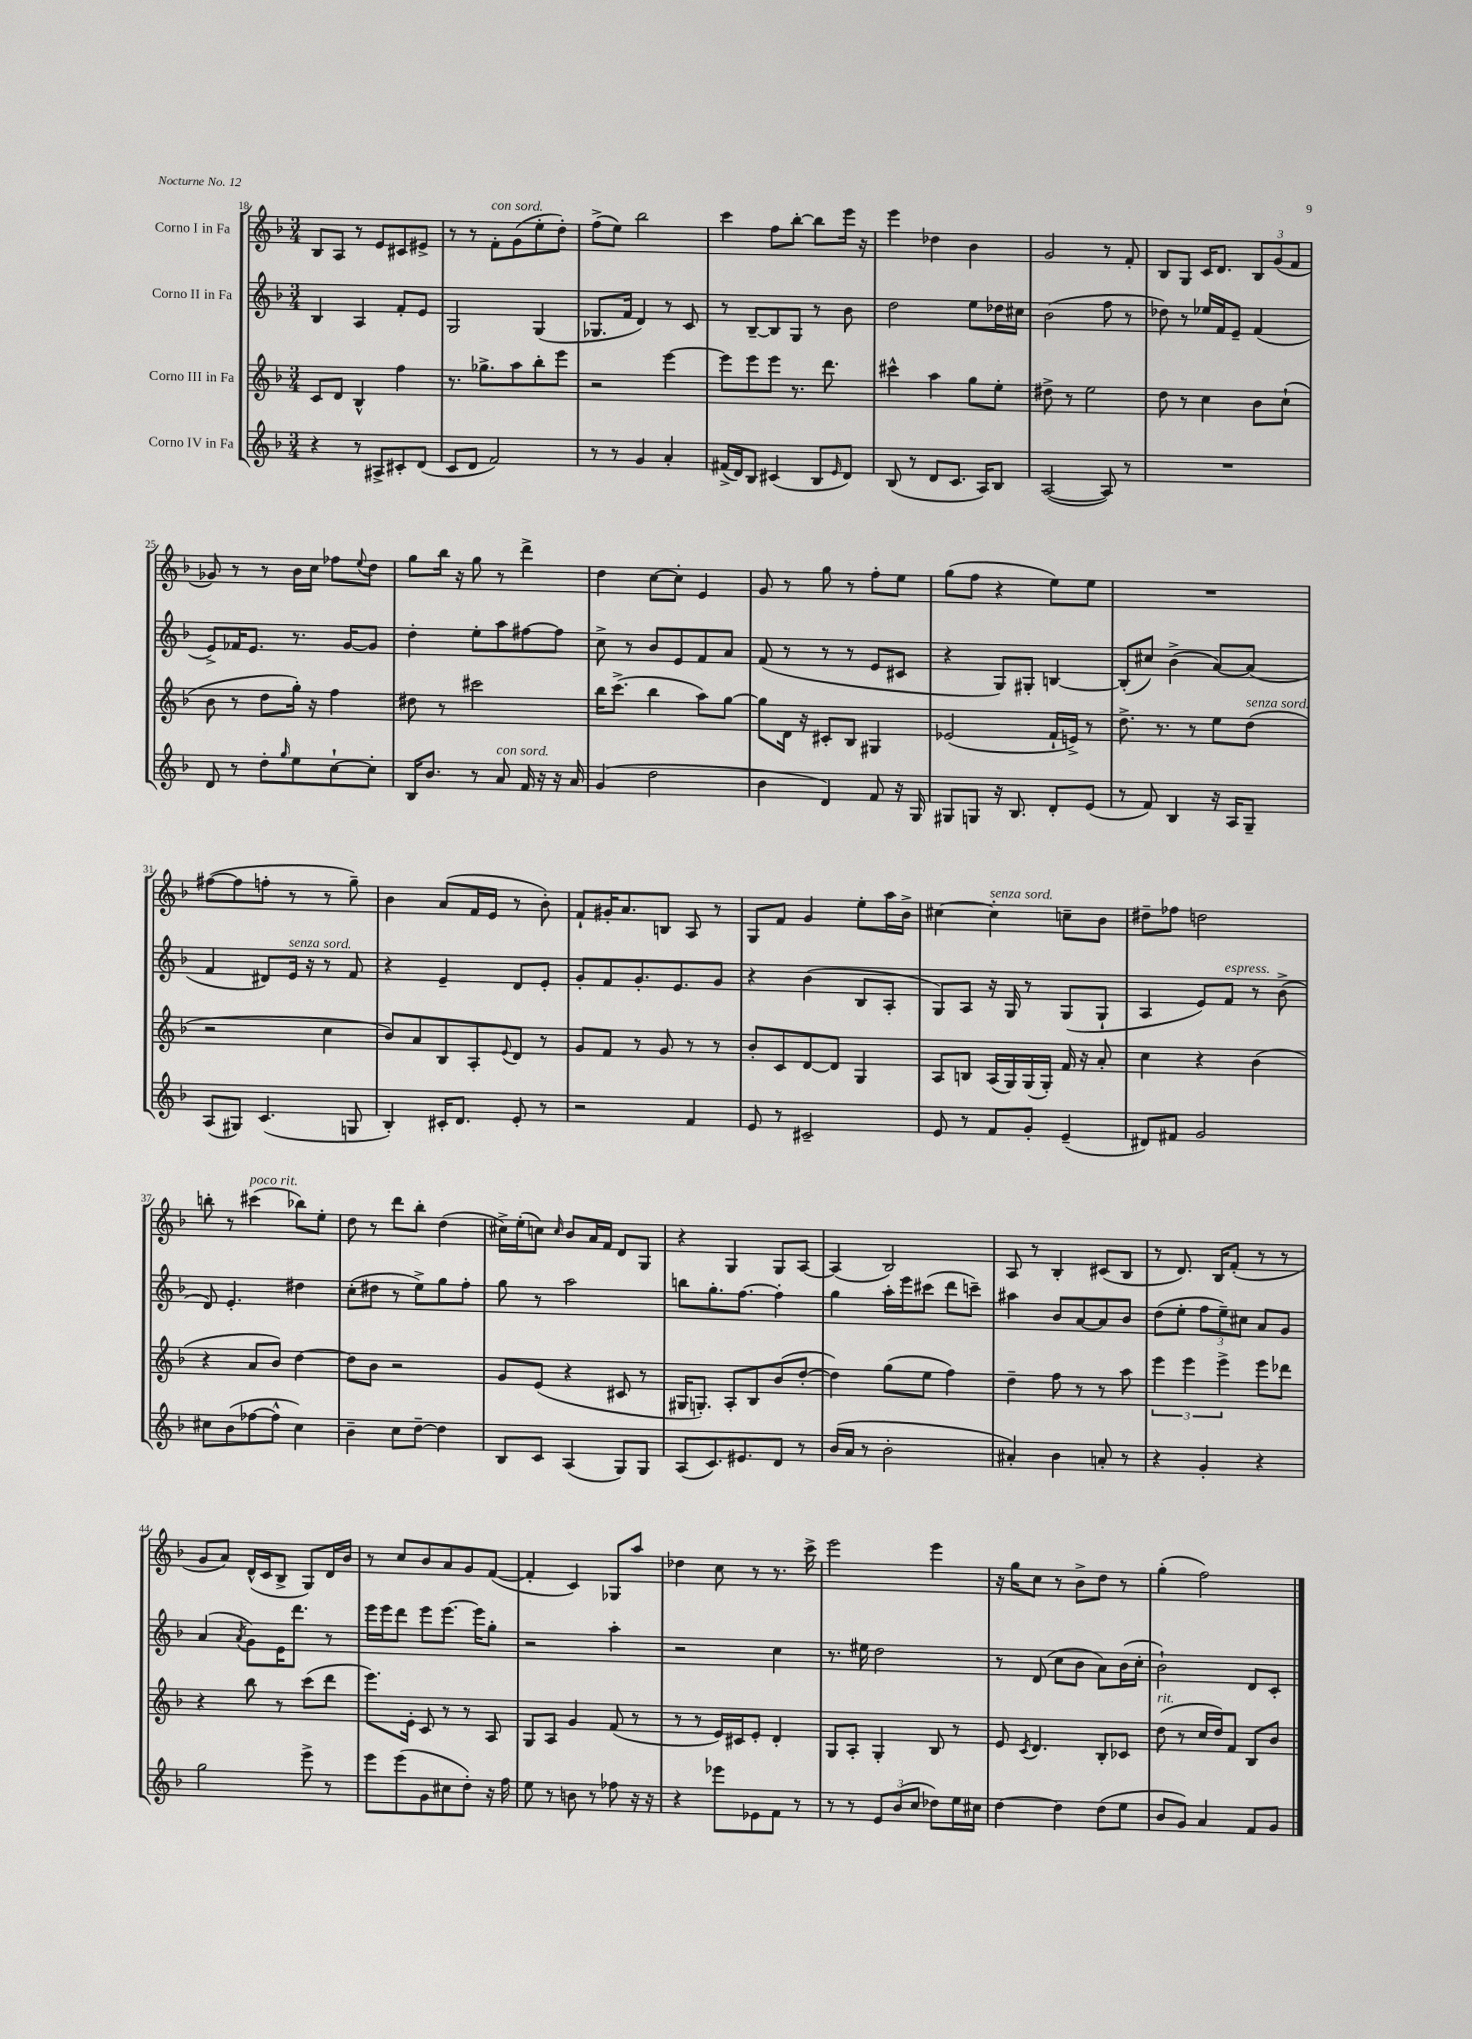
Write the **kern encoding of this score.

**kern	**kern	**kern	**kern
*part4	*part3	*part2	*part1
*staff4	*staff3	*staff2	*staff1
*I"Corno IV in Fa	*I"Corno III in Fa	*I"Corno II in Fa	*I"Corno I in Fa
*clefG2	*clefG2	*clefG2	*clefG2
*k[b-]	*k[b-]	*k[b-]	*k[b-]
*M3/4	*M3/4	*M3/4	*M3/4
=18	=18	=18	=18
4r	8c/L	4B-/	8B-/L
.	8d/J	.	8A/J
8r	4B-^^/	4A/	8r
8A#X^/L	.	.	8e/L
8c#X'/	4ff\	8f'/L	8c#X/
(8d/J	.	8e/J	8e#X^/J
=19	=19	=19	=19
8c/L	8.r	2G/	8r
8d/J	.	.	8r
.	8.gg-X^\L	.	.
!	!	!	!LO:TX:a:i:t=con sord.
2f/)	.	.	8f'\L
.	8aa\	.	(8g\
.	8bb-'\	(4G/	8ee'\
.	8eee\J	.	8dd'\J)
=20	=20	=20	=20
8r	2r	8.G-X/L	(8ff^\L
8r	.	.	8ee\J)
.	.	16f/Jk	.
4g/	.	4d/)	2bb-\
4a'/	[4eee\	8r	.
.	.	8c/	.
=21	=21	=21	=21
(16f#X^/LL	8eee\L]	8r	4ccc\
16d/J)	.	.	.
8B-/J	8eee\	[8B-~/L	.
(4c#X/	8eee\J	8B-/]	8ff\L
.	8.r	8G/J	[8bb-'\J
8B-/L	.	8r	8bb-\L]
.	8.ddd\	.	.
16qqe/	.	.	.
8d/J)	.	8b-\	16eee\Jk
.	.	.	16r
=22	=22	=22	=22
(8B-/	4ccc#X^^\	2dd\	4eee\
8r	.	.	.
8d/L	4aa\	.	4dd-X\
8.c/J	.	.	.
.	8gg\L	8ee\L	4b-\
16A/KL)	.	.	.
8B-/J	8ee'\J	16dd-X\L	.
.	.	16cc#X\JJ	.
=23	=23	=23	=23
([2A/	8dd#X^\	(2b-\	2g/
.	8r	.	.
.	2ee\	.	.
8A/])	.	8ff\	8r
8r	.	8r	8f'/
=24	=24	=24	=24
2.r	8dd\	8dd-X\)	8B-/L
.	8r	8r	8G/J
.	4cc\	16ee-X/LL	16c/KL
.	.	16f/J	8.d/J
.	.	8e~/J	.
.	8b-\L	(4f/	12B-/L
.	.	.	(12g/
.	(8cc`\J	.	.
.	.	.	12f/J
!!LO:LB:g=z
=25	=25	=25	=25
8d/	8b-\	8e^/L)	8g-X/)
8r	8r	16f-X/K	8r
.	.	8.e/J	.
8dd'\L	8dd\L	.	8r
16qqgg/	.	.	.
8ee\	16gg'\Jk)	8.r	16b-\LL
.	16r	.	16cc\JJ
[8cc`\	4ff\	.	8ff-X\L
.	.	[16g/KL	.
.	.	.	8qqee/
8cc'\J]	.	8g/J]	8dd\J
=26	=26	=26	=26
16B-/KL	8dd#X\	4dd'\	8gg\L
8.b-/J	.	.	.
.	8r	.	16bb-\Jk
.	.	.	16r
8r	2ccc#X\	8ee'\L	8gg\
!LO:TX:a:i:t=con sord.	!	!	!
8a/	.	8aa\	8r
16f/	.	[8ff#X\	4ddd^\
16r	.	.	.
16r	.	8ff#\J]	.
16a/	.	.	.
=27	=27	=27	=27
(4g/	16bb-\KL	8cc^\	4dd\
.	(8.ccc^\J	.	.
.	.	8r	.
2dd\	4bb-\	8b-/L	[8cc\L
.	.	8e/	8cc'\J]
.	8aa\L)	8f/	4e/
.	[8gg\J	8a/J	.
=28	=28	=28	=28
4b-\	8gg\L]	(8f/	8g/
.	16d\Jk	8r	8r
.	16r	.	.
4d/)	8c#X'/L	8r	8gg\
.	8B-/J	8r	8r
8f/	4G#X/	8e/L	8ff'\L
16r	.	8c#X/J	8ee\J
16G/	.	.	.
=29	=29	=29	=29
8G#X/L	(2e-X/	4r	(8gg\L
8Gn/J	.	.	8ff\J
16r	.	8G/L)	4r
8.B-/	.	.	.
.	.	8G#X'/J	.
8d'/L	16f`/LL	[4Bn/	8ee\L)
.	16en^/JJ)	.	.
(8e/J	8r	.	8ee\J
=30	=30	=30	=30
8r	8.dd^\	(8B'/L]	2.r
8f/)	.	8cc#X/J)	.
.	8.r	.	.
4B-/	.	(4b-^\	.
.	8r	.	.
16r	8ee\L	[8a/L)	.
16A/KL	.	.	.
!	!LO:TX:a:i:t=senza sord.	!	!
8G~/J	(8dd\J	(8a/J]	.
!!LO:LB:g=z
=31	=31	=31	=31
(8A/L	2r	4f/	([8ff#X\L
8G#X/J)	.	.	8ff#\]
(4.c/	.	8d#X/L)	8ffn'\J
!	!	!LO:TX:a:i:t=senza sord.	!
.	.	16e/Jk	8r
.	.	16r	.
.	4cc\	8r	8r
8Gn/	.	8f/	8gg~\)
=32	=32	=32	=32
4B-'/)	8b-/L)	4r	4b-\
.	8a/	.	.
16c#X'/KL	8B-/	4e~/	(8a/L
8.d/J	.	.	.
.	8A'/	.	16f/L
.	.	.	16e/JJ
.	8qqe/	.	.
8e'/	8d/J	8d/L	8r
8r	8r	8e'/J	8b-'\)
=33	=33	=33	=33
2r	8g/L	8g'/L	8f`/L
.	8f/J	8f/	16g#X'/K
.	.	.	8.a/
.	8r	8.g'/	.
.	8g/	.	8Bn/J
.	.	8.e/	.
4f/	8r	.	8A/
.	8r	8g/J	8r
=34	=34	=34	=34
8e/	8b-'/L	4r	8G/L
8r	8c/	.	8f/J
2c#X~/	[8d/	(4b-\	4g/
.	8d/J]	.	.
.	4G/	8B-/L	8ee'\L
.	.	8A'/J	16aa\L
.	.	.	16b-^\JJ
=35	=35	=35	=35
8e/	8A/L	8G/L)	[4cc#X\
8r	8Bn/J	8A/J	.
!	!	!	!LO:TX:a:i:t=senza sord.
8f/L	(16A/LL	16r	4cc#'\]
.	16G/)	16G/	.
8g'/J	(16G/	8r	.
.	16G'/JJ)	.	.
(4e~/	16f/	(8G/L	8ccn~\L
.	16r	.	.
.	8a'/	8G`/J	8b-\J
=36	=36	=36	=36
8d#X/L)	4cc\	4A/	8dd#X~\L
8f#X/J	.	.	8ff-X\J
2g/	4r	8e/L)	2ddn\
!	!	!LO:TX:a:i:t=espress.	!
.	.	8f/J	.
.	(4b-\	8r	.
.	.	(8b-^\	.
!!LO:LB:g=z
=37	=37	=37	=37
8cc#X\L	4r	8d/)	8bbn'\
(8b-\	.	4.e'/	8r
!	!	!	!LO:TX:a:i:t=poco rit.
[8ff-X\	8a/L	.	(4ccc#X\
8ff-^^\J]	8b-/J)	.	.
4cc#\)	[4dd\	4dd#X\	8bb-X\L)
.	.	.	8ee'\J
=38	=38	=38	=38
4b-~\	8dd\L]	(8cc'\L	8dd\
.	8b-\J	8dd#X\J	8r
8cc\L	2r	8r	8ddd\L
[8dd~\J	.	8ee^\L)	8bb-'\J
4dd\]	.	8gg\	(4dd\
.	.	8ff'\J	.
=39	=39	=39	=39
8B-/L	8g/L	8gg\	16cc#X^\LL)
.	.	.	(16ee'\J
8c/J	(8e/J	8r	8ccn\J)
.	.	.	16qqcc/
(4A/	4r	2aa\	8b-/L
.	.	.	16a/L
.	.	.	16f/JJ
8G/L)	8c#X/	.	8d/L
8G/J	8r	.	8G/J
=40	=40	=40	=40
(8A/L	16G#X/KL	8bbn\L	4r
.	8.Gn'/J)	.	.
8.c/)	.	8.gg'\	.
.	8A'/L	.	4G/
8.e#X/	.	[8.ff\J	.
.	8B-/	.	.
8d/J	(8b-/	4ff'\]	8G/L
8r	[8dd'/J	.	[8A/J
=41	=41	=41	=41
(16b-/LL	4dd\])	4gg\	(4A/]
16a/JJ	.	.	.
8r	.	.	.
2b-'\	(8gg\L	16aa'\LL	2B-/)
.	.	16eee\J	.
.	8ee\J	(8ccc#X\J	.
.	4ff\)	8ddd\L	.
.	.	8cccn~\J)	.
=42	=42	=42	=42
4a#X'/)	4dd~\	4aa#X\	8A/
.	.	.	8r
4b-\	8ff\	8b-/L	4B-'/
.	8r	[8a/	.
8an'/	8r	8a/]	(8c#X/L
8r	8aa\	8b-/J	8B-/J
=43	=43	=43	=43
4r	6eee\	(8dd\L	8r
.	.	8ee'\J	8.d/)
.	6eee\	.	.
4g'/	.	12ff\L	.
.	.	.	16B-/KL
.	6eee^\	12ee~\)	.
.	.	.	(8f'/J
.	.	12cc#X\J	.
4r	8eee\L	8a/L	8r
.	8ddd-X\J	8g/J	8r
!!LO:LB:g=z
=44	=44	=44	=44
2gg\	4r	(4a/	8g/L
.	.	.	8a/J)
.	.	8qa/	.
.	8bb-\	8g\L)	(16d^^/LL
.	.	.	16c/J
.	8r	16e\K	8B-^/J
.	.	8.ddd\J	.
8eee^\	(8ccc\L	.	8G/L)
8r	8ddd\J	8r	16d/L
.	.	.	16b-/JJ
=45	=45	=45	=45
8eee\L	8.eee\L)	16eee\LL	8r
.	.	16eee\J	.
(8eee\	.	8ddd\J	8cc/L
.	16e'\Jk	.	.
8g\	8c/	8eee\L	8b-/
8cc#X\	8r	[8.eee\J	8a/
8dd'\J)	8r	.	8g/
.	.	16eee\KL]	.
16r	8A/	8gg'\J	([8f/J
16ff\	.	.	.
=46	=46	=46	=46
8ee\	8G/L	2r	4f'/]
8r	8A/J	.	.
8bn\	4g/	.	4c/)
8r	.	.	.
8ff-X\	(8f/	4aa'\	8G-X/L
16r	8r	.	8aa/J
16r	.	.	.
=47	=47	=47	=47
4r	8r	2r	4dd-X\
.	8r	.	.
8eee-X\L	16e/LL)	.	8cc\
.	16c#X/J	.	.
8e-X\	8e'/J	.	8r
8f\J	4d'/	4cc\	8.r
8r	.	.	.
.	.	.	16ccc^\
=48	=48	=48	=48
8r	8G/L	8.r	2eee\
8r	8A'/J	.	.
.	.	16ee#X\	.
12e/L	4G'/	2dd\	.
(12b-/	.	.	.
12cc/J	.	.	.
8dd-X\L)	8B-/	.	4eee\
16ee\L	8r	.	.
16cc#X\JJ	.	.	.
=49	=49	=49	=49
[4dd\	8e/	8r	16r
.	.	.	16gg\KL
.	8qc/	.	.
.	4.d/	(8d/	8cc\J
4dd\]	.	8cc\L	8r
.	.	8b-\J	8b-^\L
(8dd\L	8B-'/L	8a\L)	8dd\J
8ee\J	8c-X/J	(16b-\L	8r
.	.	16cc'\JJ	.
=50	=50	=50	=50
!	!LO:TX:a:i:t=rit.	!	!
8b-/L	(8dd\	2b-`\)	(4gg'\
8g/J)	8r	.	.
4a/	16cc/LL	.	2ff\)
.	16dd/J)	.	.
.	8f/J	.	.
8f/L	8B-/L	8d/L	.
8g/J	8b-/J	8c'/J	.
==	==	==	==
*-	*-	*-	*-
